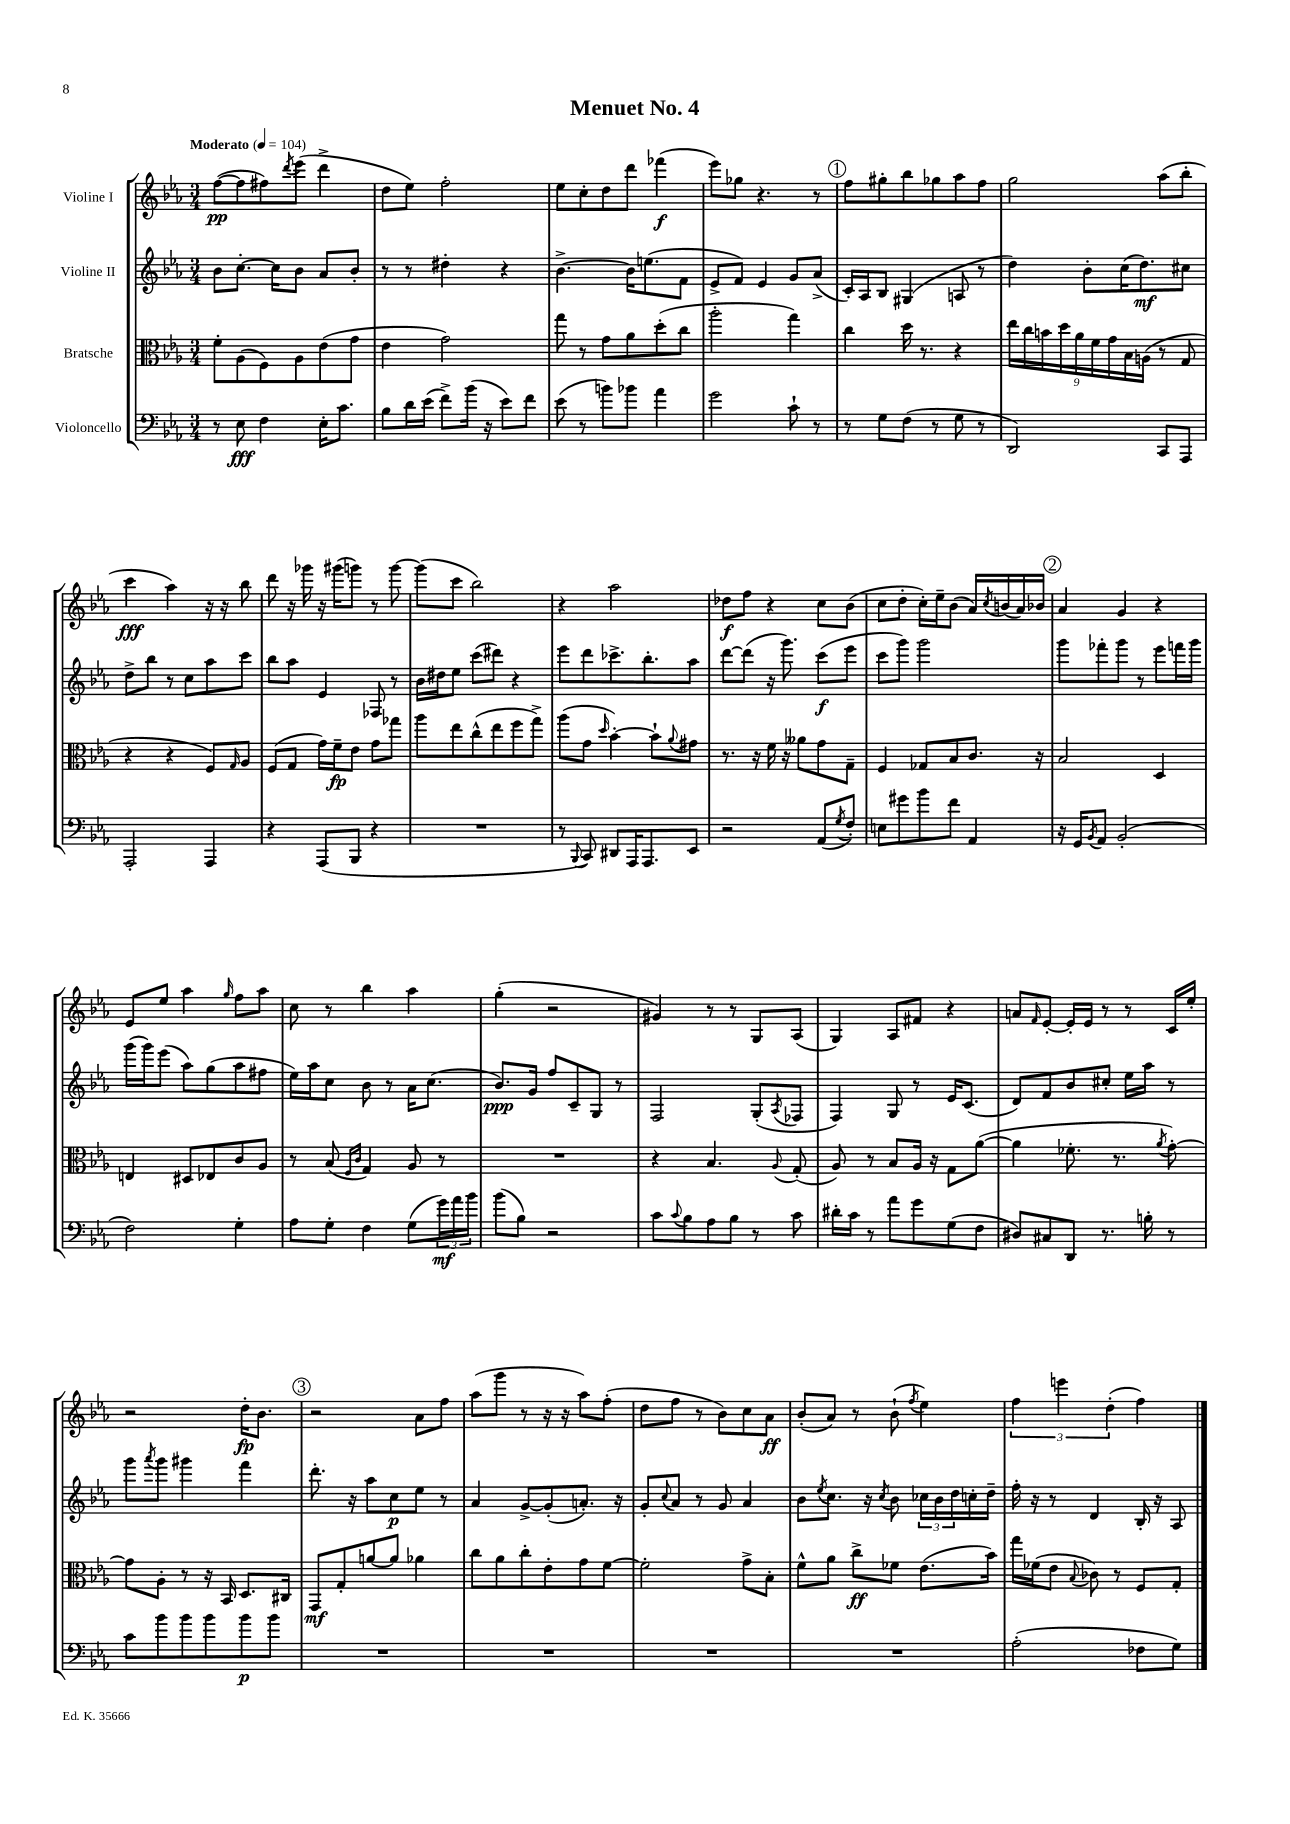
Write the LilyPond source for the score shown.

\header { title = "Menuet No. 4" }
<<
\new StaffGroup <<
\new Staff = "s0" \with { instrumentName = "Violine I" } {
    \clef treble \key ees \major \numericTimeSignature \time 3/4 \tempo "Moderato" 4 = 104
    f''8~\pp( f''8 fis''8) \acciaccatura { d'''8 } ees'''8( d'''4-> |
    d''8 ees''8) f''2-. |
    ees''8 c''8-. d''8 d'''8 fes'''4\f( |
    ees'''8) ges''8 r4. r8 |
    \mark \markup { \circle "1" } f''8 gis''8-. bes''8 ges''8 aes''8 f''8 |
    g''2 aes''8( bes''8-. |
    c'''4\fff aes''4) r16 r16 bes''8 |
    d'''8 r16 ges'''16 r16 gis'''16( g'''8) r8 g'''8~ |
    g'''8( c'''8 bes''2) |
    r4 aes''2 |
    des''8\f f''8 r4 c''8 bes'8( |
    c''8 d''8-. c''16-.) ees''16-- bes'8( aes'16) \acciaccatura { c''8 } b'16( aes'16) bes'16 |
    \mark \markup { \circle "2" } aes'4 g'4 r4 |
    ees'8 ees''8 aes''4 \grace { g''16 } f''8 aes''8 |
    c''8 r8 bes''4 aes''4 |
    g''4-.( r2 |
    gis'4) r8 r8 g8 aes8( |
    g4) aes8 fis'8 r4 |
    a'8 \grace { f'16 } ees'8~-. ees'16-. ees'16 r8 r8 c'16 ees''16-. |
    r2 d''16-.\fp bes'8. |
    \mark \markup { \circle "3" } r2 aes'8 f''8 |
    aes''8( g'''8 r8 r16 r16 aes''8) f''8-.( |
    d''8 f''8 r8 bes'8) c''8 aes'8\ff |
    bes'8-.( aes'8) r8 bes'8-!( \acciaccatura { f''8 } ees''4) |
    \tuplet 3/2 { f''4 e'''4 d''4-.( } f''4) \bar "|." |
}
\new Staff = "s1" \with { instrumentName = "Violine II" } {
    \clef treble \key ees \major \numericTimeSignature \time 3/4
    bes'8 c''8.~-. c''16 bes'8 aes'8 bes'8-. |
    r8 r8 dis''4-. r4 |
    bes'4.~-> bes'16 e''8.( f'8 |
    ees'8-> f'8) ees'4 g'8 aes'8->( |
    \mark \markup { \circle "1" } c'16-.) aes16 bes8 gis4( a8 r8 |
    d''4) bes'8-. c''16( d''8.\mf) cis''8 |
    d''8-> bes''8 r8 c''8 aes''8 c'''8 |
    bes''8 aes''8 ees'4 fes8 r8 |
    bes'16 dis''16 ees''8 c'''8( dis'''8) r4 |
    ees'''8 d'''8 ces'''8.-> bes''8.-. aes''8 |
    d'''8~ d'''8( r16 g'''8.) c'''8\f( ees'''8 |
    c'''8 g'''8) g'''2 |
    \mark \markup { \circle "2" } g'''8 fes'''8-. g'''8 r8 ees'''8 f'''16 g'''16 |
    g'''16( g'''16) ees'''8( aes''8) g''8( aes''8 fis''8 |
    ees''16) aes''16 c''8 bes'8 r8 aes'16 c''8.( |
    bes'8.\ppp) g'16 f''8 c'8-- g8 r8 |
    f2 g8-.( \acciaccatura { aes8 } fes8 |
    f4) g8 r8 ees'16 c'8.( |
    d'8) f'8 bes'8 cis''8-. ees''16 aes''16 r8 |
    g'''8 \acciaccatura { aes'''8 } g'''8 gis'''4 f'''4 |
    \mark \markup { \circle "3" } d'''8.-. r16 aes''8 c''8\p ees''8 r8 |
    aes'4 g'8~-> g'8-.( a'8.-.) r16 |
    g'8-. \appoggiatura { c''8 } aes'8 r8 g'8 aes'4 |
    bes'8 \acciaccatura { ees''8 } c''8. r16 \acciaccatura { c''8 } bes'8 \tuplet 3/2 { ces''16 bes'16 d''16 } c''16-. d''16-- |
    f''16-. r16 r8 d'4 bes16-. r16 aes8 \bar "|." |
}
\new Staff = "s2" \with { instrumentName = "Bratsche" } {
    \clef alto \key ees \major \numericTimeSignature \time 3/4
    f'8-. aes8( f8) aes8 ees'8( g'8 |
    ees'4 g'2) |
    g''8 r8 g'8 aes'8 d''8-.( c''8 |
    aes''2-. g''4) |
    \mark \markup { \circle "1" } c''4 d''16 r8. r4 |
    \tuplet 9/8 { ees''16 c''16 b'16 d''16 aes'16 f'16 g'16 bes16 a16( } r8 g8 |
    r4 r4 f8) \grace { g16 } aes8 |
    f8( g8 g'16) f'16--\fp ees'8 g'8 ges''8 |
    aes''8 ees''8 c''8-^( ees''8 f''8 g''8->) |
    aes''8( g'8 \grace { d''16 } bes'4~-.) bes'8-! \appoggiatura { aes'8 } gis'8 |
    r8. r16 f'16 r16 aeses'8 g'8 g8-- |
    f4 ges8 bes8 c'8. r16 |
    \mark \markup { \circle "2" } bes2 d4 |
    e4 dis8 ees8 c'8 aes8 |
    r8 bes8( \grace { f16 c'16 } g4) aes8 r8 |
    R2. |
    r4 bes4. \appoggiatura { aes8 } g8-.( |
    aes8) r8 bes8 aes16 r16 g8 aes'8~( |
    aes'4 fes'8.-. r8. \acciaccatura { aes'8 } g'8~-.) |
    g'8 aes8-. r8 r16 bes,16 d8. cis16 |
    \mark \markup { \circle "3" } g,8\mf g8-. a'8~ a'8 aes'4 |
    c''8 aes'8 c''8-. ees'8-. g'8 f'8~ |
    f'2-. g'8-> bes8-. |
    f'8-^ aes'8 c''8->\ff fes'8 ees'8.( bes'16) |
    g''16 fes'16( ees'8 \appoggiatura { bes8 } ces'8) r8 f8 g8-. \bar "|." |
}
\new Staff = "s3" \with { instrumentName = "Violoncello" } {
    \clef bass \key ees \major \numericTimeSignature \time 3/4
    r8 ees8\fff f4 ees16-. c'8. |
    bes8 d'16 ees'16( f'8->) bes'16( r16 ees'8) f'8 |
    ees'8( r8 b'8) bes'8 aes'4 |
    g'2 c'8-! r8 |
    \mark \markup { \circle "1" } r8 g8 f8( r8 g8 r8 |
    d,2) c,8 aes,,8 |
    aes,,2-. aes,,4 |
    r4 aes,,8( bes,,8 r4 |
    R2. |
    r8 \appoggiatura { bes,,8 } c,8) dis,8 aes,,16 aes,,8. ees,8 |
    r2 aes,8( \acciaccatura { g8 } f8-.) |
    e8 gis'8 bes'8 f'8 aes,4 |
    \mark \markup { \circle "2" } r16 g,16 \acciaccatura { bes,8 } aes,8 bes,2-.( |
    f2) g4-. |
    aes8 g8-. f4 g8( \tuplet 3/2 { g'16\mf) aes'16 bes'16 } |
    bes'8( bes8) r2 |
    c'8 \appoggiatura { c'8 } bes8 aes8 bes8 r8 c'8 |
    dis'16-. c'16 r8 aes'8 g'8 g8( f8 |
    dis8) cis8 d,8 r8. b16-. r8 |
    c'8 bes'8 bes'8 bes'8 bes'8\p bes'8 |
    \mark \markup { \circle "3" } R2. |
    R2. |
    R2. |
    R2. |
    aes2-.( fes8 g8) \bar "|." |
}
>>
>>
\layout { \context { \Score \remove "Bar_number_engraver" } }
